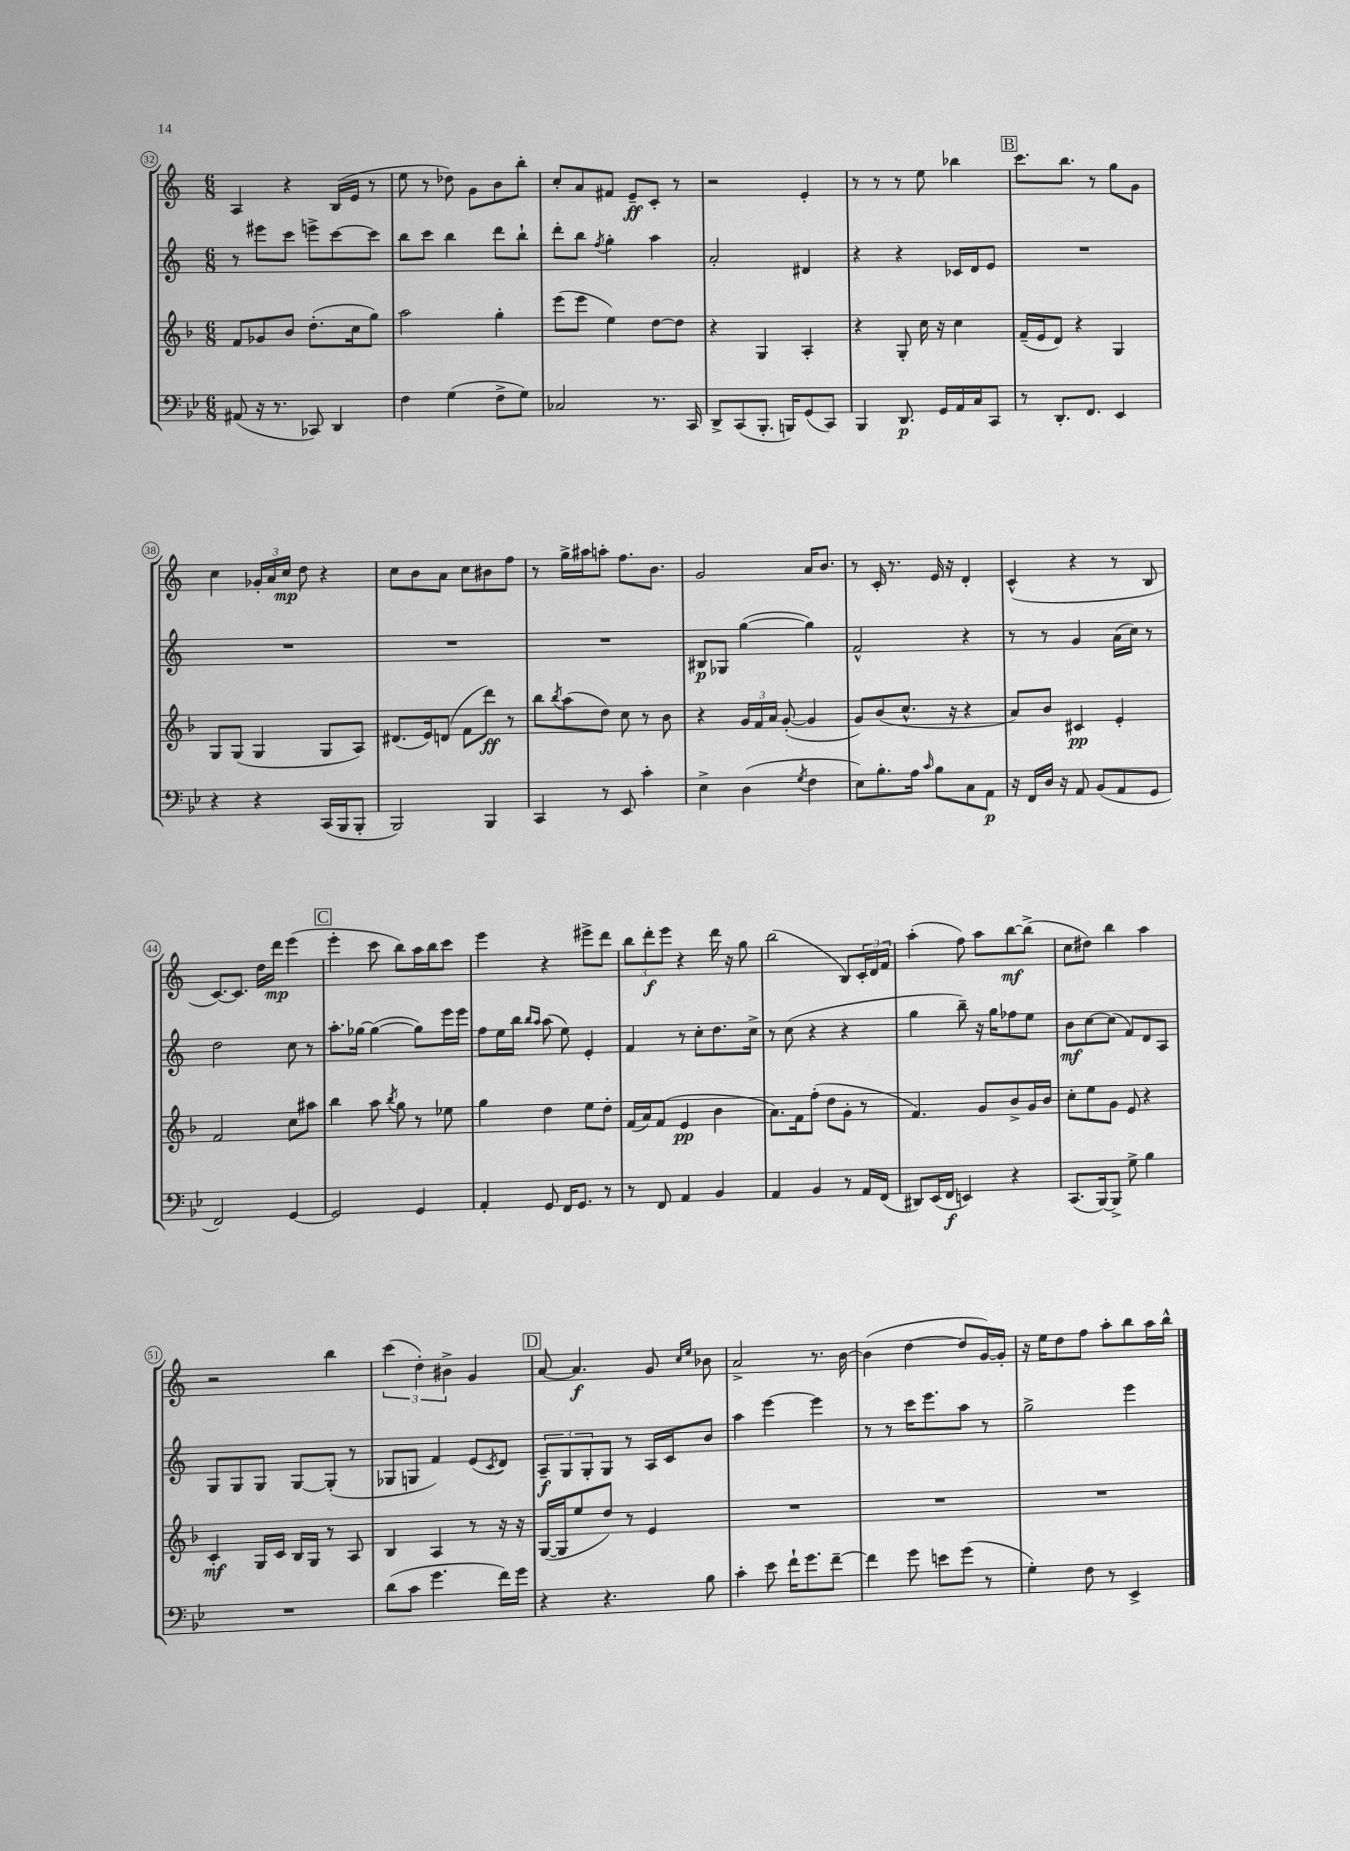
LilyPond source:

<<
\new StaffGroup <<
\new Staff = "s0" {
    \clef treble \key c \major \numericTimeSignature \time 6/8
    a4 r4 b16( e'16 r8 |
    e''8 r8 des''8) g'8 b'8 b''8-. |
    c''8-. a'8 fis'8 e'8--\ff c'8-. r8 |
    r2 e'4-. |
    r8 r8 r8 e''8 bes''4 |
    \mark \markup { \box "B" } c'''8. b''8. r8 g''8 g'8 |
    c''4 \tuplet 3/2 { ges'16-. a'16 c''16\mp } d''8 r4 |
    c''8 b'8 a'8 c''8 bis'8 f''8 |
    r8 g''16-> ais''16 a''8-. f''8. b'8. |
    g'2 a'16 b'8. |
    r8 c'16-. r8. e'16 r16 d'4-. |
    c'4-^( r4 r8 b8 |
    c'8.~) c'8. d''16 d'''16\mp e'''4( |
    \mark \markup { \box "C" } e'''4-. c'''8 b''8) a''16 b''16 c'''8 |
    e'''4 r4 eis'''8-> d'''8 |
    \tuplet 3/2 { b''8 d'''8-.\f e'''8 } r4 d'''16 r16 g''8 |
    b''2( b8) \tuplet 3/2 { c'16-. d'16 f'16 } |
    a''4-.( f''8) a''8 b''8~\mf b''8->( |
    c''8 dis''8) b''4 a''4 |
    r2 b''4 |
    \tuplet 3/2 { c'''4( d''4-.) bis'4-> } g'4 |
    \mark \markup { \box "D" } a'8~ a'4.\f g'8 \grace { c''16 e''16 } bes'8 |
    a'2-> r8. b'16~ |
    b'4( d''4~ d''8 g'16~) g'16-. |
    r16 e''16 d''8 f''8 a''8-. b''8 a''16 b''16-^ \bar "|." |
}
\new Staff = "s1" {
    \clef treble \key c \major \numericTimeSignature \time 6/8
    r8 eis'''8 c'''8 e'''8-> c'''8~ c'''8 |
    b''8 c'''8 b''4 d'''8 b''8-! |
    d'''8-. b''8 \acciaccatura { f''8 } g''4-. a''4 |
    a'2-. dis'4 |
    r4 r4 ces'16 d'16 e'8 |
    \mark \markup { \box "B" } R2. |
    R2. |
    R2. |
    R2. |
    bis8\p ges8 g''4~( g''4) |
    f'2-^ r4 |
    r8 r8 g'4 a'16( c''16) r8 |
    d''2 c''8 r8 |
    \mark \markup { \box "C" } a''8.-. ges''16~ ges''4~( ges''8) e'''16 e'''16 |
    f''8 e''16 b''16 \grace { b''16 a''16 } a''8( e''8) e'4-. |
    f'4 r8 c''8-. d''8. c''16-> |
    r8 c''8( r4 r4 |
    g''4 b''8--) r16 g''16 fes''8 e''8 |
    b'8\mf c''8~ c''8( f'8) d'8 a8 |
    g8 g8 g8 g8~ g8-.( r8 |
    ges8 g8 f'4) e'8( \acciaccatura { c'8 } d'8) |
    \mark \markup { \box "D" } \tuplet 3/2 { a8--\f g8 g8-. } g8 r8 a16 c'16 b'8 |
    a''4 e'''4~ e'''4 |
    r8 r8 c'''16 e'''8. a''8 r8 |
    g''2-> e'''4 \bar "|." |
}
\new Staff = "s2" {
    \clef treble \key f \major \numericTimeSignature \time 6/8
    f'8 ges'8 bes'8 d''8.-.( c''16 g''8) |
    a''2 g''4-. |
    e'''8( e'''8 e''4) d''8~ d''8 |
    r4 g4 a4-. |
    r4 g8-. c''16 r16 c''4 |
    \mark \markup { \box "B" } f'16--( e'16 d'8) r4 g4 |
    g8 g8( g4 g8 a8) |
    dis'8.( e'16) d'8( f'8 d'''8\ff) r8 |
    bes''8 \acciaccatura { bes''8 } a''8( d''8) c''8 r8 bes'8 |
    r4 \tuplet 3/2 { g'16 f'16 a'16 } g'8~-.( g'4 |
    g'8) bes'8( c''8.-^ r16 r4 |
    a'8) bes'8 cis'4\pp e'4-. |
    f'2 c''8 ais''8 |
    \mark \markup { \box "C" } bes''4 a''8 \acciaccatura { bes''8 } g''8 r8 ees''8 |
    g''4 d''4 e''8 d''8-. |
    f'16( a'16) f'8( e'4\pp bes'4 |
    a'8.) f'16 f''8-.( d''8 g'8-. r8 |
    f'4.) g'8 bes'8-> g'16 bes'16 |
    c''8-. e''8 g'8 e'8 r4 |
    c'4-.\mf g16 c'16 bes16 g16 r8 a8 |
    bes4 a4 r8 r16 r16 |
    \mark \markup { \box "D" } g16~( g16 e''8 d''8) r8 e'4 |
    R2. |
    R2. |
    R2. \bar "|." |
}
\new Staff = "s3" {
    \clef bass \key bes \major \numericTimeSignature \time 6/8
    ais,8( r16 r8. ces,8) d,4 |
    f4 g4( f8-> g8) |
    ces2 r8. c,16 |
    d,8-> c,8( bes,,8.-. b,,16) g,8( c,8) |
    bes,,4 d,8.\p g,16 a,16 c16 c,8 |
    \mark \markup { \box "B" } r8 d,8.-. f,8. ees,4 |
    r4 r4 c,16( bes,,16 bes,,8-. |
    bes,,2) bes,,4 |
    c,4 r8 ees,8 c'4-. |
    ees4-> d4( \acciaccatura { g8 } f4 |
    ees8) bes8.-. a16 \grace { c'16 } bes8 c8 a,8\p |
    r16 f,16 d16 r16 a,8 bes,8( a,8 g,8 |
    f,2) g,4~ |
    \mark \markup { \box "C" } g,2 g,4 |
    a,4-. g,8 f,16 g,8. r8 |
    r8 f,8 a,4 bes,4 |
    a,4 bes,4 r8 a,16 f,16( |
    dis,8) ees,16( f,16\f e,4) r4 |
    c,8.( bes,,16~) bes,,8-> g8-> bes4 |
    R2. |
    d'8( c'8 g'4. f'16) g'16 |
    \mark \markup { \box "D" } r4 r4. bes8 |
    c'4-. ees'8 f'16-! g'8. f'8~-- |
    f'4 g'8 e'8 g'8( r8 |
    g4-.) f8 r8 ees,4-> \bar "|." |
}
>>
>>
\layout { \context { \Score currentBarNumber = #32 \override BarNumber.stencil = #(make-stencil-circler 0.1 0.3 ly:text-interface::print) } }
